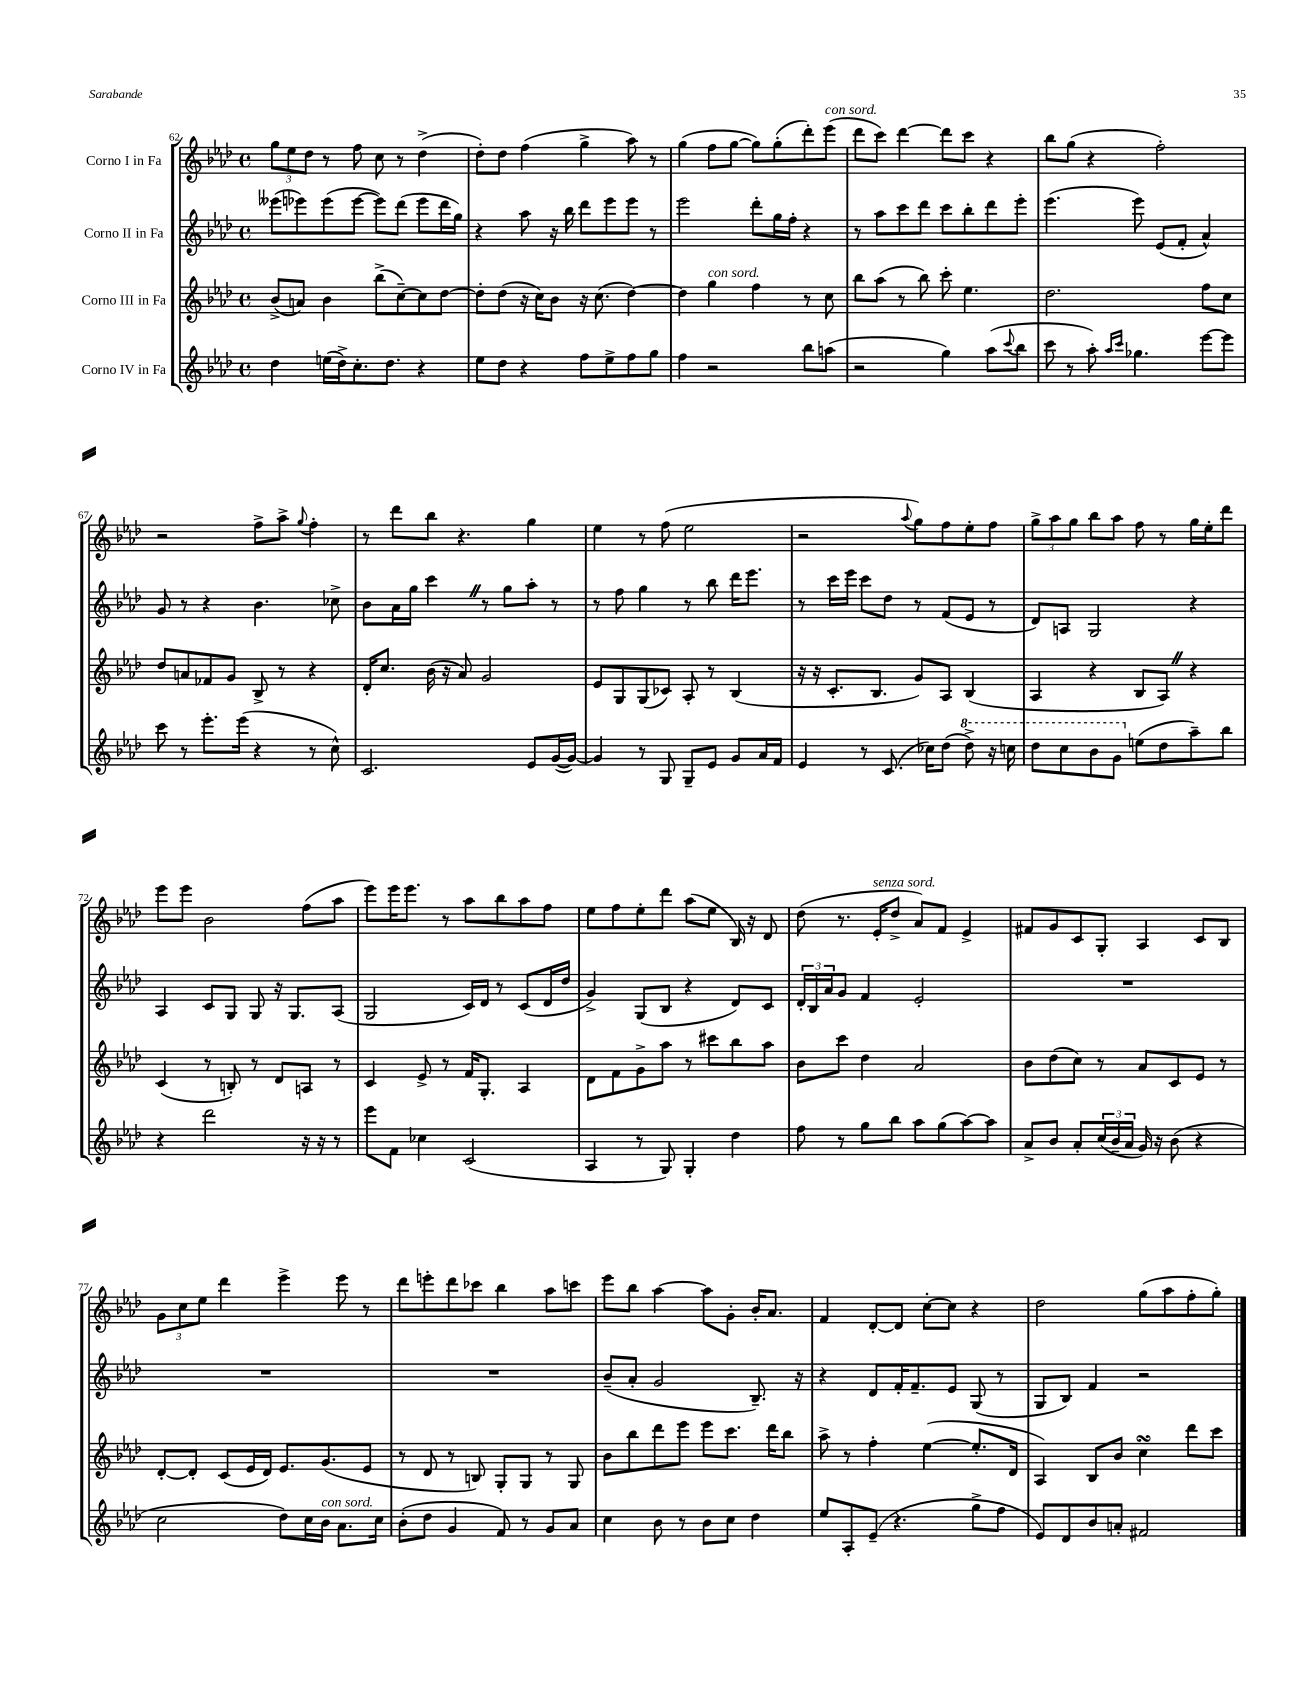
<<
\new StaffGroup <<
\new Staff = "s0" \with { instrumentName = "Corno I in Fa" } {
    \clef treble \key aes \major \defaultTimeSignature \time 4/4
    \tuplet 3/2 { g''8 ees''8 des''8 } r8 f''8 c''8 r8 des''4->( |
    des''8-.) des''8 f''4( g''4-> aes''8) r8 |
    g''4( f''8 g''8~ g''8) g''8-.( des'''8-.) ees'''8^\markup { \italic "con sord." }( |
    des'''8 c'''8) des'''4~ des'''8 c'''8 r4 |
    bes''8 g''8( r4 f''2-.) |
    r2 f''8-> aes''8-> \appoggiatura { g''8 } f''4-. |
    r8 des'''8 bes''8 r4. g''4 |
    ees''4 r8 f''8( ees''2 |
    r2 \appoggiatura { aes''8 } g''8) f''8 ees''8-. f''8 |
    \tuplet 3/2 { g''8-> aes''8 g''8 } bes''8 aes''8 f''8 r8 g''16 ees''16-. des'''8 |
    ees'''8 ees'''8 bes'2 f''8( aes''8 |
    ees'''8) ees'''16 ees'''8. r8 aes''8 bes''8 aes''8 f''8 |
    ees''8 f''8 ees''8-. des'''8 aes''8( ees''8 bes16) r16 des'8 |
    des''8( r8. ees'16-.^\markup { \italic "senza sord." } des''8-> aes'8) f'8 ees'4-> |
    fis'8 g'8 c'8 g8-. aes4 c'8 bes8 |
    \tuplet 3/2 { g'8 c''8 ees''8 } des'''4 ees'''4-> ees'''8 r8 |
    des'''8 e'''8-. des'''8 ces'''8 bes''4 aes''8 c'''8 |
    ees'''8 bes''8 aes''4~ aes''8 g'8-. bes'16-. aes'8. |
    f'4 des'8~-. des'8 c''8~-. c''8 r4 |
    des''2 g''8( aes''8 f''8-. g''8-.) \bar "|." |
}
\new Staff = "s1" \with { instrumentName = "Corno II in Fa" } {
    \clef treble \key aes \major \defaultTimeSignature \time 4/4
    eeses'''8( ees'''8) ees'''8( ees'''8~ ees'''8) des'''8( ees'''8 des'''16 g''16) |
    r4 aes''8 r16 bes''16 des'''8 ees'''8 ees'''8 r8 |
    ees'''2 des'''8-. g''16 f''16-. r4 |
    r8 aes''8 c'''8 des'''8 c'''8 bes''8-. des'''8 ees'''8-. |
    ees'''4.( ees'''8) ees'8( f'8-. aes'4-^) |
    g'8 r8 r4 bes'4. ces''8-> |
    bes'8 aes'16 g''16 c'''4 \once \override BreathingSign.text = \markup { \musicglyph "scripts.caesura.straight" } \breathe r8 g''8 aes''8-. r8 |
    r8 f''8 g''4 r8 bes''8 des'''16 ees'''8. |
    r8 c'''16 ees'''16 c'''8 des''8 r8 f'8( ees'8 r8 |
    des'8) a8 g2 r4 |
    aes4 c'8 g8 g8 r16 g8. aes8( |
    g2 c'16) des'16 r8 c'8( des'16 des''16 |
    g'4->) g8( bes8 r4 des'8) c'8 |
    \tuplet 3/2 { des'16-. bes16 aes'16 } g'8 f'4 ees'2-. |
    R1 |
    R1 |
    R1 |
    bes'8--( aes'8-. g'2 bes8.--) r16 |
    r4 des'8 f'16-. f'8.-- ees'8 g8( r8 |
    g8 bes8) f'4 r2 \bar "|." |
}
\new Staff = "s2" \with { instrumentName = "Corno III in Fa" } {
    \clef treble \key aes \major \defaultTimeSignature \time 4/4
    bes'8->( a'8) bes'4 bes''8->( c''8~--) c''8 des''8~ |
    des''8-. des''8( r16 c''16) bes'8 r16 c''8.( des''4~) |
    des''4 g''4^\markup { \italic "con sord." } f''4 r8 c''8 |
    bes''8 aes''8( r8 bes''8) c'''8-. ees''4. |
    des''2. f''8 c''8 |
    des''8 a'8 fes'8 g'8 bes8-> r8 r4 |
    des'16-. c''8. bes'16( r16 aes'8) g'2 |
    ees'8 g8 g8( ces'8) aes8-. r8 bes4( |
    r16 r16 c'8.-. bes8. g'8) aes8 bes4( |
    aes4 r4 bes8 aes8) \once \override BreathingSign.text = \markup { \musicglyph "scripts.caesura.straight" } \breathe r4 |
    c'4( r8 b8-.) r8 des'8 a8 r8 |
    c'4 ees'8-> r8 f'16 g8.-. aes4 |
    des'8 f'8 g'8-> aes''8 r8 cis'''8 bes''8 aes''8 |
    bes'8 c'''8 des''4 aes'2 |
    bes'8 des''8( c''8) r8 aes'8 c'8 ees'8 r8 |
    des'8~-. des'8-. c'8( ees'16 des'16) ees'8. g'8.( ees'8 |
    r8 des'8 r8 b8) g8-. g8 r8 g8 |
    bes'8 bes''8 des'''8 ees'''8 ees'''8 c'''8. des'''16 bes''8 |
    aes''8-> r8 f''4-. ees''4~( ees''8.-. des'16 |
    aes4) bes8 bes'8 c''4\turn des'''8 c'''8 \bar "|." |
}
\new Staff = "s3" \with { instrumentName = "Corno IV in Fa" } {
    \clef treble \key aes \major \defaultTimeSignature \time 4/4
    des''4 e''16( des''16->) c''8.-. des''8. r4 |
    ees''8 des''8 r4 f''8 ees''8-> f''8 g''8 |
    f''4 r2 bes''8 a''8( |
    r2 g''4) aes''8( \appoggiatura { c'''8 } bes''8 |
    c'''8 r8 aes''8-.) \grace { aes''16 c'''16 } ges''4. ees'''8~ ees'''8 |
    c'''8 r8 ees'''8.-. ees'''16( r4 r8 c''8-^) |
    c'2. ees'8 g'16~( g'16~) |
    g'4 r8 g8 g8-- ees'8 g'8 aes'16 f'16 |
    ees'4 r8 c'8.( ces''16) des''8( \ottava #1 des'''8->) r16 c'''!16 |
    des'''8 c'''8 bes''8 g''8 \ottava #0 e''8( des''8 aes''8--) bes''8 |
    r4 des'''2 r16 r16 r8 |
    ees'''8 f'8 ces''4 c'2( |
    aes4 r8 g8) g4-. des''4 |
    f''8 r8 g''8 bes''8 aes''8 g''8( aes''8~) aes''8 |
    aes'8-> bes'8 aes'8-. \tuplet 3/2 { c''16( bes'16-- aes'16 } g'16) r16 bes'8( r4 |
    c''2 des''8) c''16 bes'16^\markup { \italic "con sord." } aes'8. c''16 |
    bes'8-.( des''8 g'4 f'8) r8 g'8 aes'8 |
    c''4 bes'8 r8 bes'8 c''8 des''4 |
    ees''8 aes8-. ees'8--( r4. g''8-> f''8 |
    ees'8) des'8 bes'8 a'8-. fis'2 \bar "|." |
}
>>
>>
\layout { \context { \Score currentBarNumber = #62 } }
